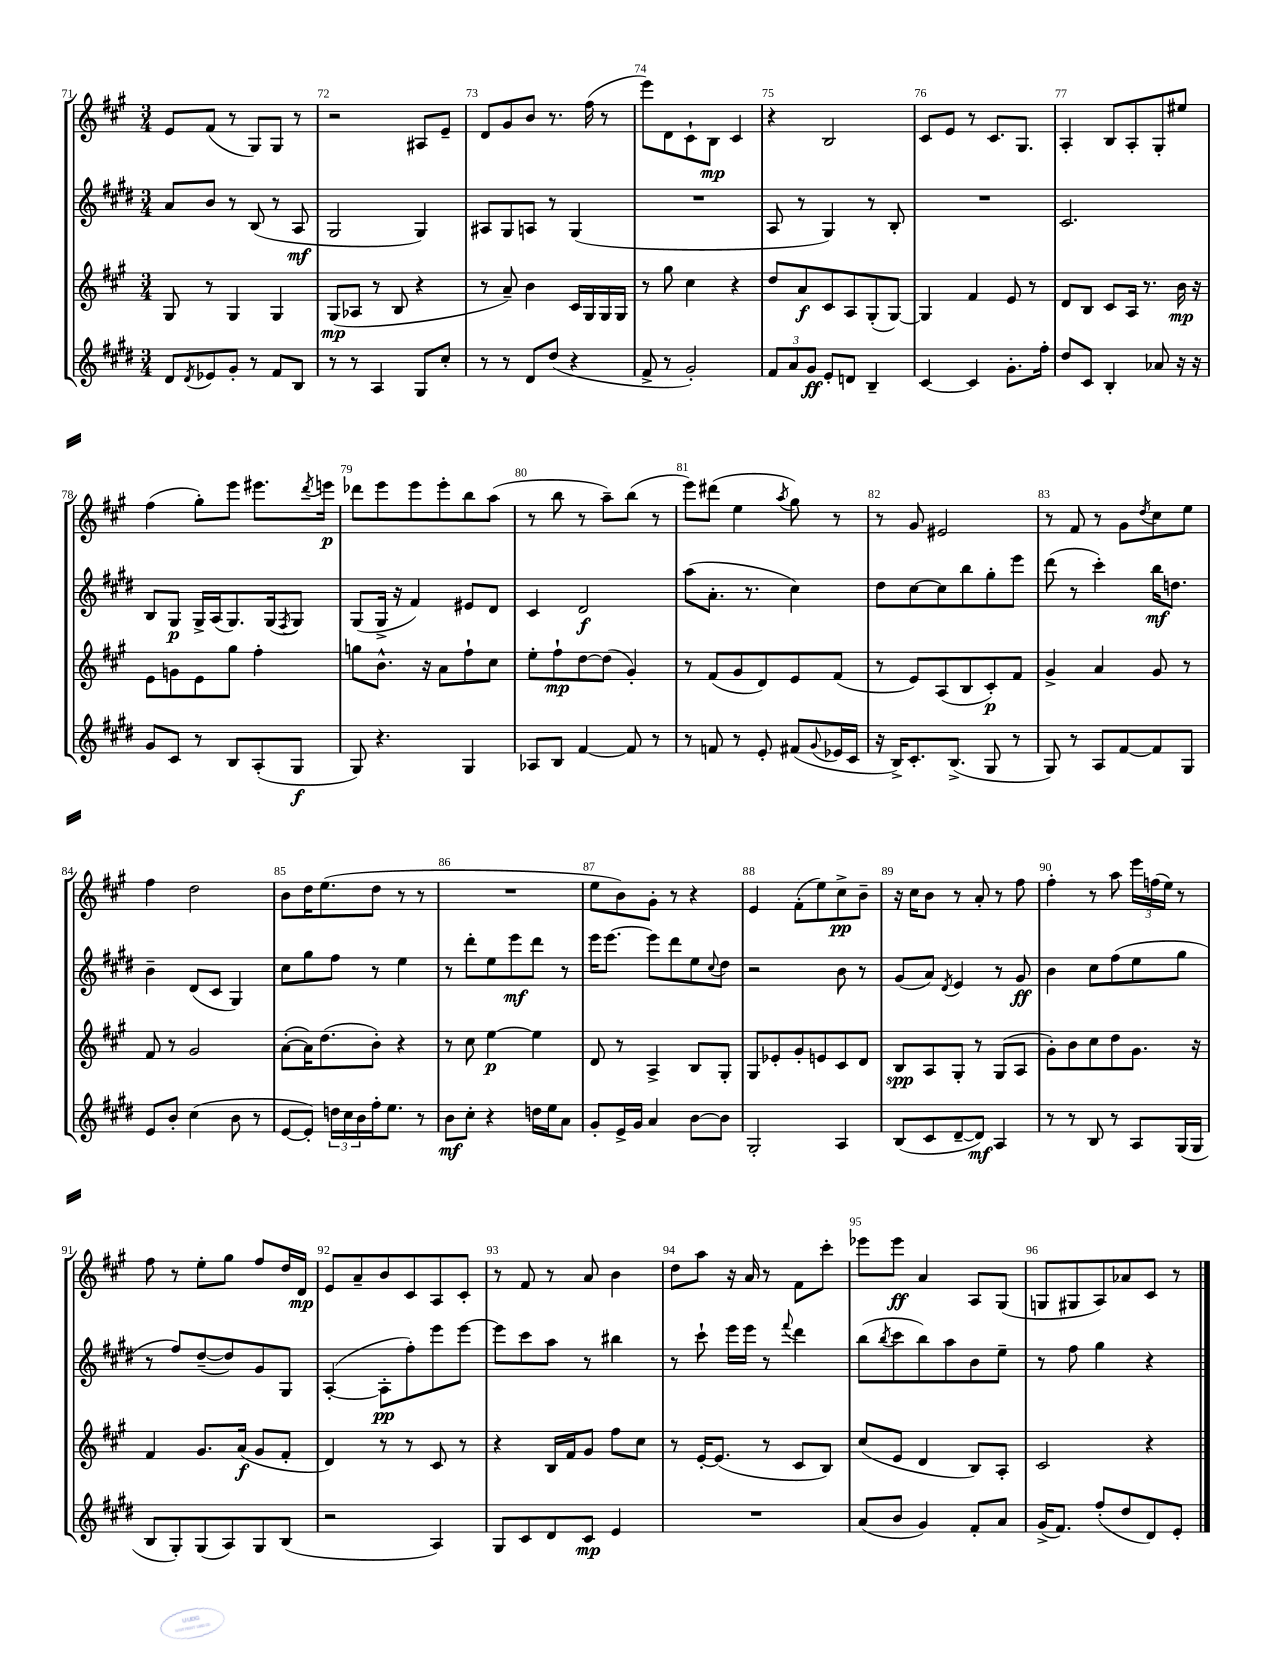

**kern	**kern	**kern	**kern
*staff4	*staff3	*staff2	*staff1
*clefG2	*clefG2	*clefG2	*clefG2
*k[f#c#g#d#]	*k[f#c#g#]	*k[f#c#g#d#]	*k[f#c#g#]
*M3/4	*M3/4	*M3/4	*M3/4
8d#/L	8G#/	8a/L	8e/L
8qd#/	.	.	.
8e-/	8r	8b/J	(8f#/J
8g#'/J	4G#/	8r	8r
8r	.	(8B/	8G#/L)
8f#/L	4G#/	8r	8G#/J
8B/J	.	8A/	8r
=	=	=	=
8r	(8G#/L	2G#/	2r
8r	8A-/J	.	.
4A/	8r	.	.
.	8B/	.	.
8G#/L	4r	4G#/)	8A#/L
8cc#'/J	.	.	8e~/J
=	=	=	=
8r	8r	8A#/L	8d/L
8r	8a~/)	8G#/	8g#/
8d#/L	4b\	8A/J	8b/J
(8dd#/J	.	8r	8.r
4r	16c#/LL	(4G#/	.
.	16G#/	.	(16ff#\
.	16G#/	.	8r
.	16G#/JJ	.	.
=	=	=	=
8f#^/	8r	2.r	8eee\L)
8r	8gg#\	.	8d\
2g#'/)	4cc#\	.	8c#`\
.	.	.	8B\J
.	4r	.	4c#/
=	=	=	=
12f#/L	8dd/L	8A/	4r
12a/	.	.	.
.	8a/	8r	.
12g#/J	.	.	.
8e'/L	8c#/	4G#/)	2B/
8d/J	8A/	.	.
4B~/	(8G#'/	8r	.
.	[8G#/J)	8B'/	.
=	=	=	=
[4c#/	4G#/]	2.r	8c#/L
.	.	.	8e/J
4c#/]	4f#/	.	8r
.	.	.	8.c#/L
8.g#'\L	8e/	.	.
.	.	.	8.G#/J
.	8r	.	.
16ff#'\Jk	.	.	.
=	=	=	=
8dd#/L	8d/L	2.c#/	4A'/
8c#/J	8B/J	.	.
4B'/	8c#/L	.	8B/L
.	16A/Jk	.	8A'/
.	8.r	.	.
8a-/	.	.	8G#'/
16r	16b\	.	8ee#/J
16r	16r	.	.
=	=	=	=
8g#/L	8e\L	8B/L	(4ff#\
8c#/J	8g\	8G#/J	.
8r	8e\	16G#^/LL	8gg#'\L)
.	.	(16A/J	.
8B/L	8gg#\J	8.G#/)	8eee\J
(8A'/	4ff#'\	.	8.eee#\L
.	.	(16G#/k	.
.	.	8qF#/	.
8G#/J	.	8G#/J)	.
.	.	.	8qddd/
.	.	.	16eee\Jk
=	=	=	=
8G#/)	8gg\L	(8G#/L	8ddd-\L
4.r	8.b^^\J	16G#^/Jk	8eee\
.	.	16r	.
.	.	4f#/)	8eee\
.	16r	.	.
.	8a\L	.	8eee'\
4G#/	8ff#`\	8e#/L	8bb\
.	8cc#\J	8d#/J	(8aa\J
=	=	=	=
8A-/L	8ee'\L	4c#/	8r
8B/J	8ff#`\	.	8bb\
[4f#/	[8dd\	2d#/	8r
.	(8dd\]J	.	8aa~\L)
8f#/]	4g#'/)	.	(8bb\J
8r	.	.	8r
=	=	=	=
8r	8r	(8aa\L	8eee\L)
8f/	(8f#/L	8.a'\J	(8ddd#\J
8r	8g#/	.	4ee\
.	.	8.r	.
8e'/	8d/)	.	.
.	.	.	8qaa/
(8f#/L	8e/	4cc#\)	8gg#\)
8qqg#/	.	.	.
16e-/L	(8f#/J	.	8r
16c#/JJ	.	.	.
=	=	=	=
16r	8r	8dd#\L	8r
16B^/LK)	.	.	.
8.c#'/	8e/L)	[8cc#\	8g#/
.	(8A/	8cc#\]	2e#/
(8.B^/J	.	.	.
.	8B/	8bb\	.
8G#/	8c#'/)	8gg#'\	.
8r	8f#/J	8eee\J	.
=	=	=	=
8G#/)	4g#^/	(8ddd#\	8r
8r	.	8r	8f#/
8A/L	4a/	4ccc#'\)	8r
[8f#/	.	.	8g#\L
.	.	.	8qdd/
8f#/]	8g#/	16bb\LK	8cc#\
.	.	8.dd\J	.
8G#/J	8r	.	8ee\J
=	=	=	=
8e/L	8f#/	4b~\	4ff#\
8b'/J	8r	.	.
(4cc#\	2g#/	(8d#/L	2dd\
.	.	8c#/J	.
8b\	.	4G#/)	.
8r	.	.	.
=	=	=	=
[8e/L	([8a'\L	8cc#\L	8b\L
8e'/]J)	16a\]K)	8gg#\	16dd\K
.	(8.dd\	.	(8.ee\
24dd\LL	.	8ff#\J	.
24cc#\	.	.	.
24b\	.	.	.
16ff#'\J	8b'\J)	8r	8dd\J
8.ee\J	.	.	.
.	4r	4ee\	8r
8r	.	.	8r
=	=	=	=
8b\L	8r	8r	2.r
8cc#'\J	8cc#\	8ddd#'\L	.
4r	[4ee\	8ee\	.
.	.	8eee\	.
16dd\LL	4ee\]	8ddd#\J	.
16ee\J	.	.	.
8a\J	.	8r	.
=	=	=	=
8g#'/L	8d/	16eee\LK	8ee\L
.	.	[8.eee\J	.
16e^/L	8r	.	8b\)
16g#/JJ	.	.	.
4a/	4A^/	8eee\]L	8g#'\J
.	.	8ddd#\	8r
[8b\L	8B/L	8ee\	4r
.	.	8qqcc#/	.
8b\]J	8G#'/J	8dd#\J	.
=	=	=	=
2G#'/	8G#/L	2r	4e/
.	8e-'/	.	.
.	8g#'/	.	(8f#'\L
.	8e/	.	8ee\)
4A/	8c#/	8b\	8cc#^\
.	8d/J	8r	8b~\J
=	=	=	=
(8B/L	8B/L	(8g#/L	16r
.	.	.	16cc#\LK
8c#/	8A/	8a/J)	8b\J
.	.	8qd#/	.
[8d#~/	8G#'/J	4e/	8r
8d#/]J)	8r	.	8a'/
4A/	(8G#/L	8r	8r
.	8A/J	8g#/	8ff#\
=	=	=	=
8r	8g#'\L)	4b\	4ff#'\
8r	8b\	.	.
8B/	8cc#\	8cc#\L	8r
8r	8dd\	(8ff#\	8aa\
8A/L	8.g#\J	8ee\	24eee\LL
.	.	.	(24ff\
.	.	.	24ee\JJ)
(16G#/L	.	8gg#\J	8r
16G#/JJ	16r	.	.
=	=	=	=
8B/L	4f#/	8r	8ff#\
8G#'/)	.	8ff#/L)	8r
(8G#/	8.g#/L	([8dd#~/	8ee'\L
8A/)	.	8dd#/])	8gg#\J
.	(16a/Jk	.	.
8G#/	8g#/L	8g#/	8ff#/L
(8B/J	8f#'/J	8G#/J	16dd/L
.	.	.	16d/JJ
=	=	=	=
2r	4d/)	([4A'/	8e/L
.	.	.	8a~/
.	8r	8A'\]L	8b/
.	8r	8ff#'\)	8c#/
4A/)	8c#/	8eee\	8A/
.	8r	[8eee\J	8c#'/J
=	=	=	=
8G#/L	4r	8eee\]L	8r
8c#/	.	8ccc#\	8f#/
8d#/	16B/LL	8aa\J	8r
.	16f#/J	.	.
8c#/J	8g#/J	8r	8a/
4e/	8ff#\L	4bb#\	4b\
.	8cc#\J	.	.
=	=	=	=
2.r	8r	8r	8dd\L
.	[16e'/LK	8ccc#`\	8aa\J
.	(8.e/]J	.	.
.	.	16eee\LL	16r
.	.	16eee\JJ	16a/
.	8r	8r	8r
.	.	8qqfff#/	.
.	8c#/L	4ddd#\	8f#\L
.	8B/J)	.	8ccc#'\J
=	=	=	=
(8a/L	(8cc#/L	(8bb\L	8eee-\L
.	.	8qbb/	.
8b/J	8e/J	8ccc#\	8eee-\J
4g#/)	4d/	8bb\)	4a/
.	.	8aa\	.
8f#'/L	8B/L)	8b\	8A/L
8a/J	8A'/J	8ee~\J	(8G#/J
=	=	=	=
(16g#^/LK	2c#/	8r	8G/L
8.f#/J)	.	.	.
.	.	8ff#\	8G#/
(8ff#'/L	.	4gg#\	8A/)
8dd#/	.	.	8a-/
8d#/)	4r	4r	8c#/J
8e'/J	.	.	8r
==	==	==	==
*-	*-	*-	*-
